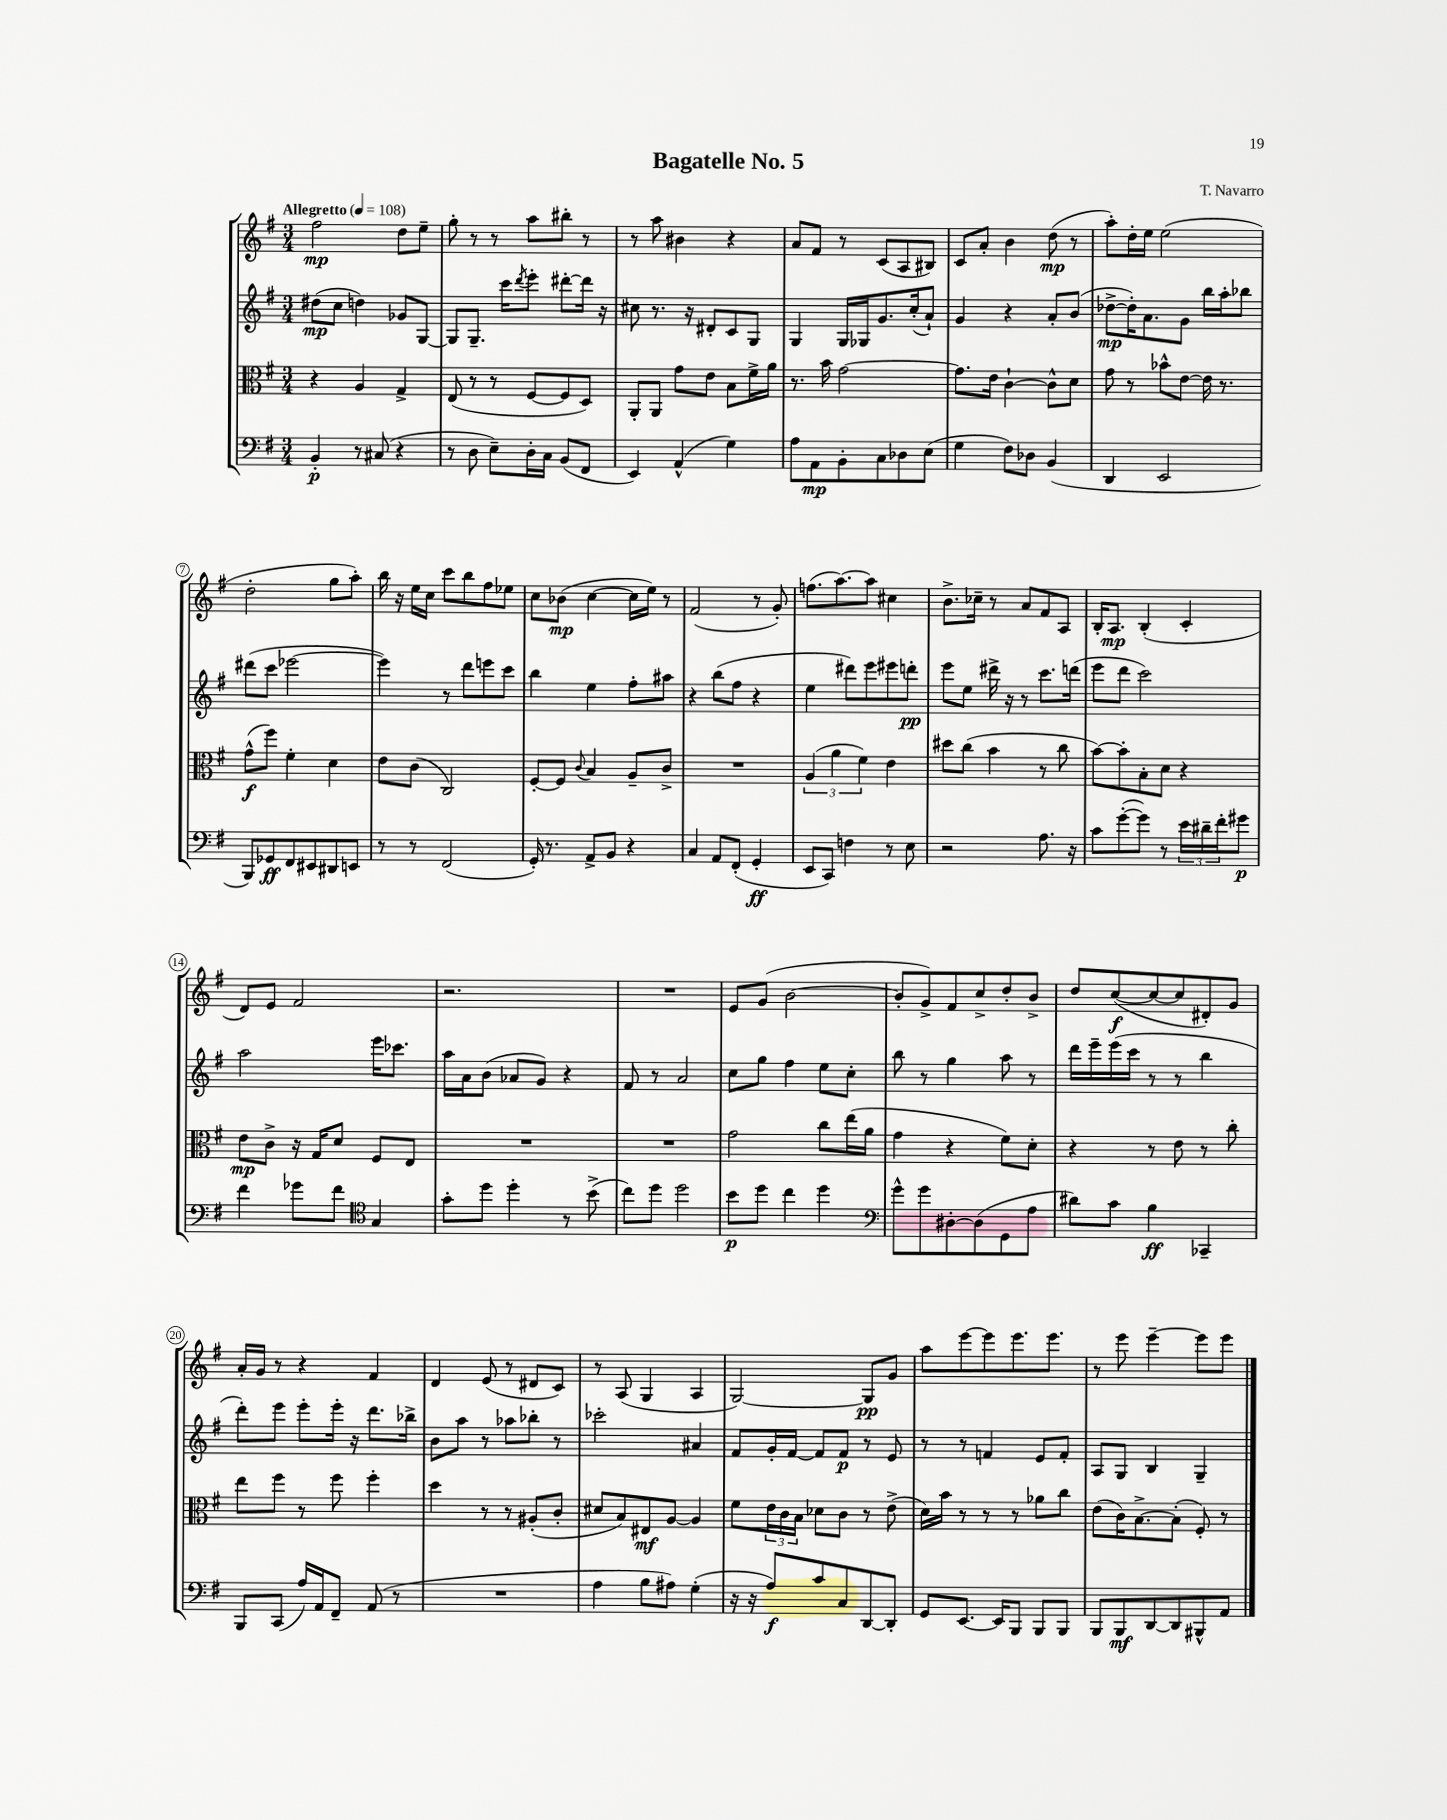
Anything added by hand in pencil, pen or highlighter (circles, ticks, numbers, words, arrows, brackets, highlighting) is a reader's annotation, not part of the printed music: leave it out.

**kern	**dynam	**kern	**dynam	**kern	**dynam	**kern	**dynam
*part4	*part4	*part3	*part3	*part2	*part2	*part1	*part1
*staff4	*staff4	*staff3	*staff3	*staff2	*staff2	*staff1	*staff1
*clefF4	*	*clefC3	*	*clefG2	*	*clefG2	*
*k[f#]	*	*k[f#]	*	*k[f#]	*	*k[f#]	*
*M3/4	*	*M3/4	*	*M3/4	*	*M3/4	*
*MM108	*	*MM108	*	*MM108	*	*MM108	*
=1	=1	=1	=1	=1	=1	=1	=1
!	!	!	!	!	!	!LO:TX:a:B:t=Allegretto	!
4BB'/	p	4r	.	(8dd#X\L	mp	2ff#\	mp
.	.	.	.	8cc\J	.	.	.
8r	.	4A/	.	4ddn\)	.	.	.
(8C#X/	.	.	.	.	.	.	.
4r	.	4G^/	.	8g-X/L	.	8dd\L	.
.	.	.	.	[8G/J	.	8ee~\J	.
=2	=2	=2	=2	=2	=2	=2	=2
8r	.	(8E/	.	8G/L]	.	8gg'\	.
8D\	.	8r	.	8.G~/J	.	8r	.
8E~\L)	.	8r	.	.	.	8r	.
.	.	.	.	16ccc\KL	.	.	.
.	.	.	.	8qddd/	.	.	.
16D'\L	.	[8F#/L	.	8eee'\J	.	8aa\L	.
16C\JJ	.	.	.	.	.	.	.
(8BB/L	.	8F#/]	.	[8ddd#X'\L	.	8bb#X'\J	.
8FF#/J	.	8D/J)	.	16ddd#\Jk]	.	8r	.
.	.	.	.	16r	.	.	.
=3	=3	=3	=3	=3	=3	=3	=3
4EE/)	.	8AA'/L	.	8cc#X\	.	8r	.
.	.	8AA/J	.	8.r	.	8aa\	.
(4AA^^/	.	8g\L	.	.	.	4b#X\	.
.	.	.	.	16r	.	.	.
.	.	8e\J	.	8d#X'/L	.	.	.
4G\)	.	8B\L	.	8c/	.	4r	.
.	.	16f#^\L	.	8G/J	.	.	.
.	.	16a\JJ	.	.	.	.	.
=4	=4	=4	=4	=4	=4	=4	=4
8A\L	.	8.r	.	4G/	.	8a/L	.
8AA\	mp	.	.	.	.	8f#/J	.
.	.	16b\	.	.	.	.	.
8BB'\	.	[2g\	.	16G/LL	.	8r	.
.	.	.	.	16G-X/J	.	.	.
8C\	.	.	.	8.g/	.	(8c/L	.
8D-X\	.	.	.	.	.	8A/	.
.	.	.	.	(16cc'/k	.	.	.
(8E\J	.	.	.	8a`/J)	.	8B#X/J)	.
=5	=5	=5	=5	=5	=5	=5	=5
4G\	.	8.g\L]	.	4g/	.	8c/L	.
.	.	.	.	.	.	8a'/J	.
.	.	16e\Jk	.	.	.	.	.
8F#\L)	.	[4c`\	.	4r	.	4b\	.
8D-X\J	.	.	.	.	.	.	.
(4BB/	.	8c^^\L]	.	8a'/L	.	(8dd\	mp
.	.	8d\J	.	(8b/J	.	8r	.
=6	=6	=6	=6	=6	=6	=6	=6
4DD/	.	8g\	.	[8dd-X^\L	mp	8aa'\L)	.
.	.	8r	.	16dd-'\K])	.	16dd'\L	.
.	.	.	.	8.a\	.	16ee\JJ	.
2EE/	.	8b-X^^\L	.	.	.	(2ee\	.
.	.	[8e\J	.	8g\J	.	.	.
.	.	16e\]	.	16bb\LL	.	.	.
.	.	8.r	.	16aa'\J	.	.	.
.	.	.	.	8bb-X\J	.	.	.
!!LO:LB:g=z
=7	=7	=7	=7	=7	=7	=7	=7
8BBB/L)	.	(8g^^\L	f	(8ddd#X\L	.	2dd'\	.
8GG-X/	ff	8ff#\J)	.	8ccc\J	.	.	.
8FF#/	.	4f#'\	.	[2eee-X\	.	.	.
8EE#X/	.	.	.	.	.	.	.
8DD#X/	.	4d\	.	.	.	8gg\L	.
8EEn/J	.	.	.	.	.	8aa'\J)	.
=8	=8	=8	=8	=8	=8	=8	=8
8r	.	8e\L	.	4eee-\])	.	16bb\	.
.	.	.	.	.	.	16r	.
8r	.	(8c\J	.	.	.	16ee\LL	.
.	.	.	.	.	.	16cc\JJ	.
(2FF#/	.	2C/)	.	8r	.	8ccc\L	.
.	.	.	.	8ddd\L	.	8bb\	.
.	.	.	.	8eeen\	.	8ff#\	.
.	.	.	.	8ccc\J	.	8ee-X\J	.
=9	=9	=9	=9	=9	=9	=9	=9
16GG'/)	.	[8F#'/L	.	4bb\	.	8cc\L	.
8.r	.	.	.	.	.	.	.
.	.	8F#/J]	.	.	.	(8b-X\J	mp
.	.	8qqc/	.	.	.	.	.
8AA^/L	.	4B/	.	4ee\	.	[4cc\	.
8BB/J	.	.	.	.	.	.	.
4r	.	8A~/L	.	8ff#'\L	.	16cc\LL]	.
.	.	.	.	.	.	16ee\JJ)	.
.	.	8c^/J	.	8aa#X\J	.	8r	.
=10	=10	=10	=10	=10	=10	=10	=10
4C/	.	2.r	.	4r	.	(2f#/	.
8AA/L	.	.	.	(8bb\L	.	.	.
(8FF#'/J	.	.	.	8ff#\J	.	.	.
4GG'/	ff	.	.	4r	.	8r	.
.	.	.	.	.	.	8g'/)	.
=11	=11	=11	=11	=11	=11	=11	=11
8EE/L	.	(6A/	.	4ee\	.	(8.ffn\L	.
8CC/J)	.	.	.	.	.	.	.
.	.	6a\	.	.	.	.	.
.	.	.	.	.	.	[8.aa\)	.
4Fn\	.	.	.	8ddd#X\L)	.	.	.
.	.	6f#\)	.	.	.	.	.
.	.	.	.	8eee\	.	8aa\J]	.
8r	.	4e\	.	8eee#X\	.	4cc#X\	.
8E\	.	.	.	8dddn'\J	pp	.	.
=12	=12	=12	=12	=12	=12	=12	=12
2r	.	8dd#X\L	.	8eee\L	.	8.b^\L	.
.	.	(8cc\J	.	8ee\J	.	.	.
.	.	.	.	.	.	16cc-X~\Jk	.
.	.	4b\	.	16ddd#X^\	.	8r	.
.	.	.	.	16r	.	.	.
.	.	.	.	8r	.	8a/L	.
8.A\	.	8r	.	8.ccc\L	.	8f#/	.
.	.	8cc\	.	.	.	8A/J	.
16r	.	.	.	(16dddn\Jk	.	.	.
=13	=13	=13	=13	=13	=13	=13	=13
8c\L	.	[8b\L)	.	8eee\L	.	16B'/KL	.
.	.	.	.	.	.	8.A/J	mp
([8g'\	.	8b'\]	.	8ddd\J	.	.	.
8g\J])	.	8B'\	.	2ccc\)	.	(4B'/	.
8r	.	8d\J	.	.	.	.	.
24e\LL	.	4r	.	.	.	4c'/	.
24d#X~\	.	.	.	.	.	.	.
24f#'\J	.	.	.	.	.	.	.
8g#X\J	p	.	.	.	.	.	.
!!LO:LB:g=z
=14	=14	=14	=14	=14	=14	=14	=14
4f#\	.	8e\L	mp	2aa\	.	8d/L)	.
.	.	8c^\J	.	.	.	8e/J	.
8g-X\L	.	16r	.	.	.	2f#/	.
.	.	16G/KL	.	.	.	.	.
8f#\J	.	8d/J	.	.	.	.	.
*clefC4	*	*	*	*	*	*	*
4G/	.	8F#/L	.	16eee\KL	.	.	.
.	.	.	.	8.ccc-X\J	.	.	.
.	.	8E/J	.	.	.	.	.
=15	=15	=15	=15	=15	=15	=15	=15
8g'\L	.	2.r	.	16aa\LL	.	2.r	.
.	.	.	.	16a\J	.	.	.
8dd\J	.	.	.	(8b\J	.	.	.
4dd'\	.	.	.	8a-X/L	.	.	.
.	.	.	.	8g/J)	.	.	.
8r	.	.	.	4r	.	.	.
(8b^\	.	.	.	.	.	.	.
=16	=16	=16	=16	=16	=16	=16	=16
8cc\L)	.	2.r	.	8f#/	.	2.r	.
8dd\J	.	.	.	8r	.	.	.
2dd\	.	.	.	2a/	.	.	.
=17	=17	=17	=17	=17	=17	=17	=17
8b\L	p	2g\	.	8cc\L	.	8e/L	.
8dd\J	.	.	.	8gg\J	.	(8g/J	.
4cc\	.	.	.	4ff#\	.	[2b\	.
4dd\	.	8cc\L	.	8ee\L	.	.	.
.	.	(16ee\L	.	8cc'\J	.	.	.
.	.	16a\JJ	.	.	.	.	.
=18	=18	=18	=18	=18	=18	=18	=18
*clefF4	*	*	*	*	*	*	*
8g^^\L	.	4g\	.	8bb\	.	8b'/L]	.
8g\	.	.	.	8r	.	8g^/)	.
[8D#X'\	.	4r	.	4gg\	.	8f#/	.
(8D#\]	.	.	.	.	.	8cc^/	.
8GG\	.	8f#\L)	.	8aa\	.	8dd'/	.
8A\J	.	8d'\J	.	8r	.	8b^/J	.
=19	=19	=19	=19	=19	=19	=19	=19
8d#X\L)	.	4r	.	16ddd\LL	.	8dd/L	.
.	.	.	.	16eee~\	.	.	.
8c\J	.	.	.	(16eee\	.	([8cc/	f
.	.	.	.	16ccc\JJ	.	.	.
4B\	ff	8r	.	8r	.	8cc/_	.
.	.	8e\	.	8r	.	8cc/]	.
4CC-X~/	.	8r	.	4bb\	.	8d#X'/)	.
.	.	8cc'\	.	.	.	8g/J	.
!!LO:LB:g=z
=20	=20	=20	=20	=20	=20	=20	=20
8BBB/L	.	8ee\L	.	8ddd'\L)	.	16a'/LL	.
.	.	.	.	.	.	16g/JJ	.
(8CC/J	.	8ff#\J	.	8eee\J	.	8r	.
16A/LL)	.	8r	.	8eee'\L	.	4r	.
16AA/J	.	.	.	.	.	.	.
8FF#~/J	.	8ff#\	.	16eee'\Jk	.	.	.
.	.	.	.	16r	.	.	.
(8AA/	.	4ff#'\	.	8.ddd\L	.	4f#/	.
8r	.	.	.	.	.	.	.
.	.	.	.	16bb-X^\Jk	.	.	.
=21	=21	=21	=21	=21	=21	=21	=21
2.r	.	4dd\	.	8b\L	.	4d/	.
.	.	.	.	8aa\J	.	.	.
.	.	8r	.	8r	.	(8e/	.
.	.	8r	.	8aa-X\L	.	8r	.
.	.	(8A#X'/L	.	8bb-X'\J	.	8d#X/L	.
.	.	8c'/J	.	8r	.	8c/J)	.
=22	=22	=22	=22	=22	=22	=22	=22
4A\	.	8d#X/L	.	2ccc-X'\	.	8r	.
.	.	8B/)	.	.	.	(8A/	.
8B\L	.	8E#X/	mf	.	.	4G/	.
8A#X\J)	.	[8A/J	.	.	.	.	.
(4G'\	.	4A/]	.	4a#X/	.	4A/	.
=23	=23	=23	=23	=23	=23	=23	=23
16r	.	8f#\L	.	8f#/L	.	[2G/)	.
16r	.	.	.	.	.	.	.
8A/L)	f	24e\L	.	16g'/L	.	.	.
.	.	24c\	.	.	.	.	.
.	.	.	.	[16f#/JJ	.	.	.
.	.	24B\JJ	.	.	.	.	.
8c/	.	8d-X\L	.	8f#/L]	.	.	.
8C/	.	8c\J	.	8f#/J	p	.	.
[8DD/	.	8r	.	8r	.	8G/L]	pp
8DD'/J]	.	(8e^\	.	8e/	.	8g/J	.
=24	=24	=24	=24	=24	=24	=24	=24
8GG/L	.	16d\LL)	.	8r	.	8aa\L	.
.	.	16b\JJ	.	.	.	.	.
[8.EE/J	.	8r	.	8r	.	[8eee\	.
.	.	8r	.	4fn/	.	8eee\]	.
16EE/KL]	.	.	.	.	.	.	.
8BBB/J	.	8r	.	.	.	8.eee\	.
8BBB/L	.	8a-X\L	.	8e/L	.	.	.
.	.	.	.	.	.	8.eee\J	.
8BBB/J	.	8cc\J	.	8f'/J	.	.	.
=25	=25	=25	=25	=25	=25	=25	=25
8BBB/L	.	(8e\L	.	8A/L	.	8r	.
8BBB/	mf	16c\K)	.	8G/J	.	8eee\	.
.	.	[8.B^\	.	.	.	.	.
[8DD/	.	.	.	4B/	.	[4eee~\	.
8DD/]	.	(8B'\J]	.	.	.	.	.
8BBB#X^^/	.	8F#'/)	.	4G~/	.	8eee\L]	.
8AA/J	.	8r	.	.	.	8eee\J	.
==	==	==	==	==	==	==	==
*-	*-	*-	*-	*-	*-	*-	*-
